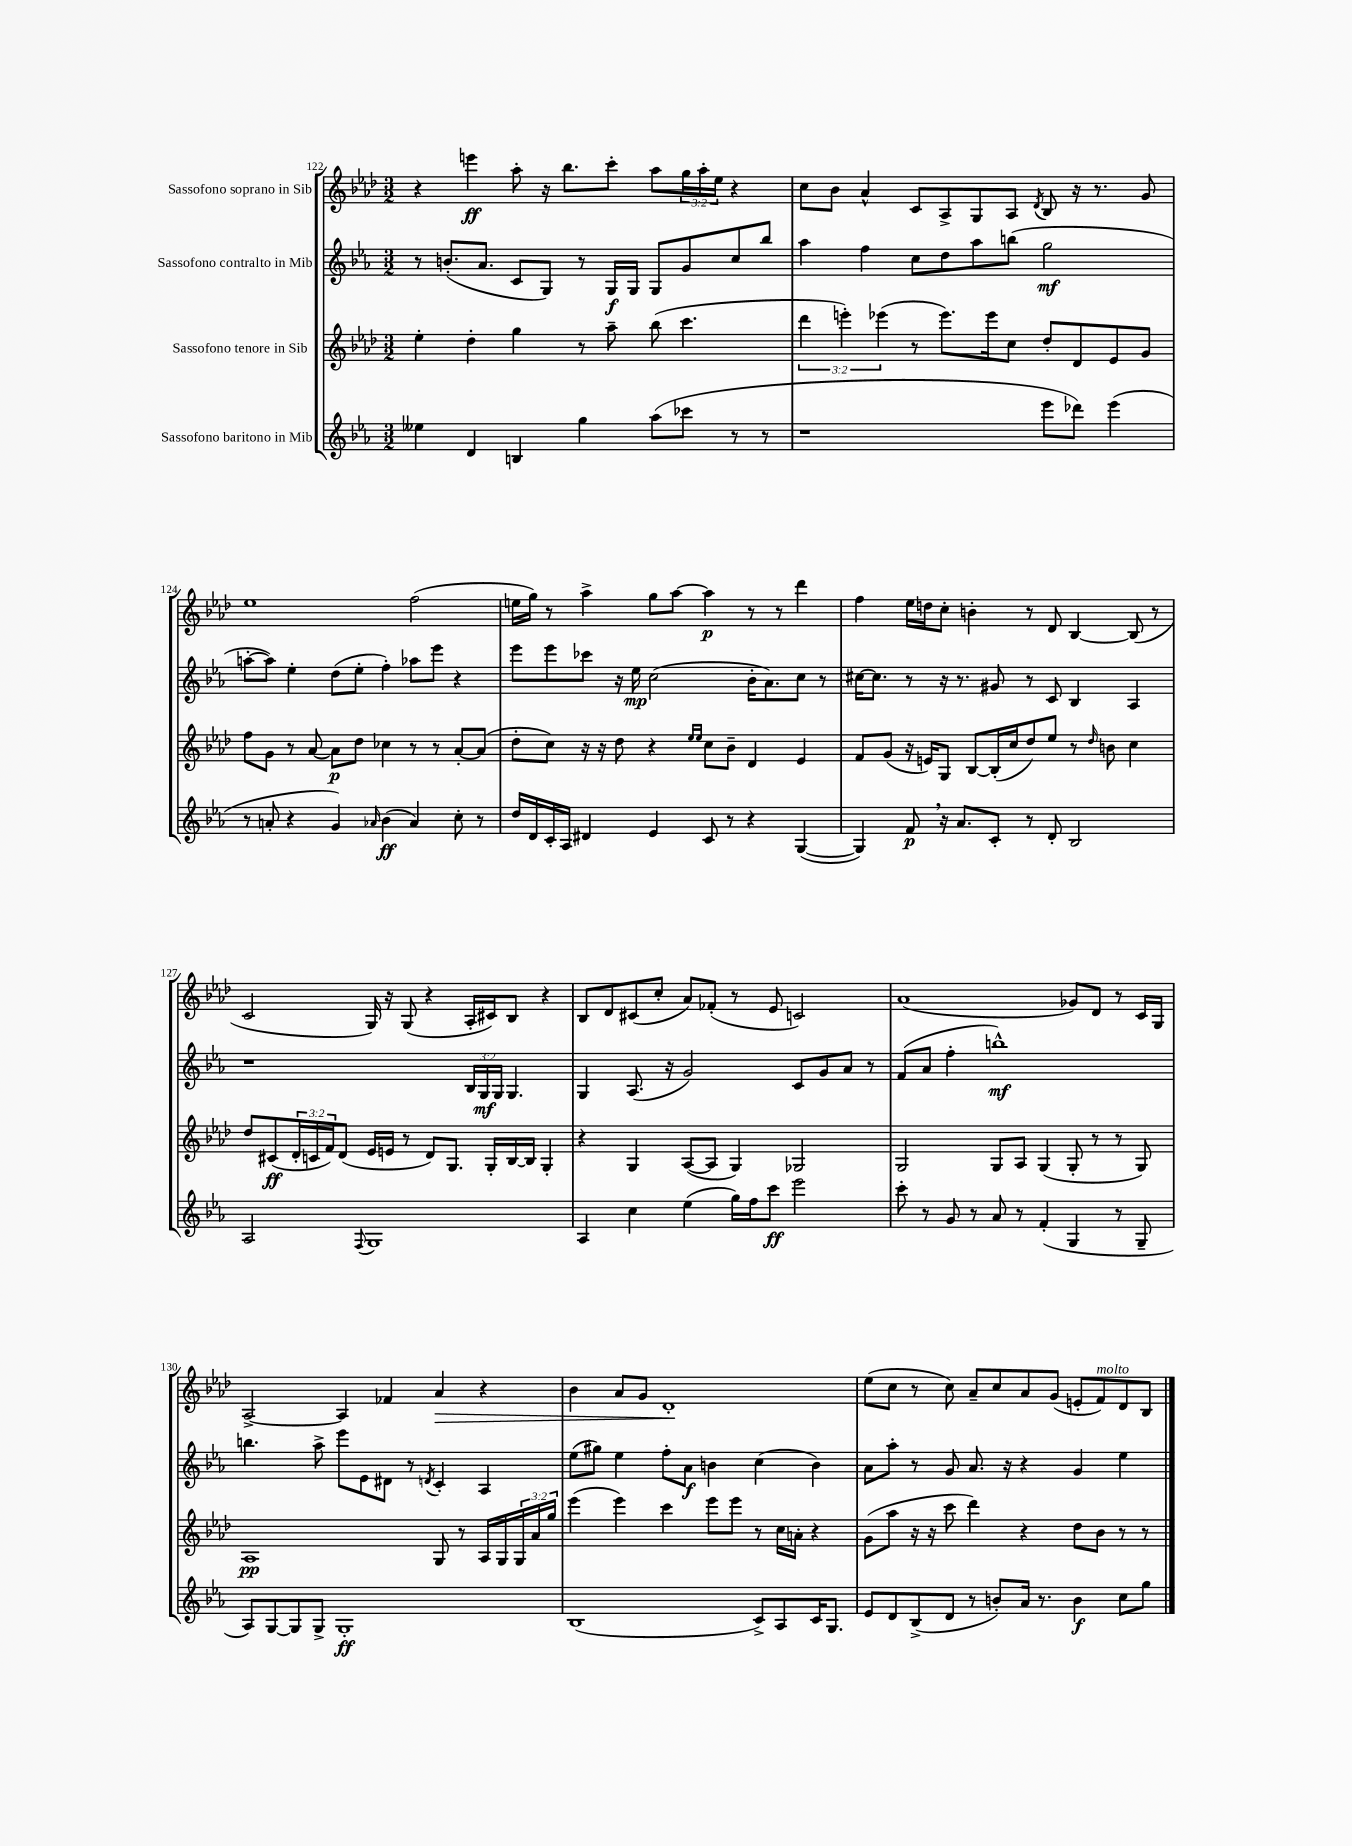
<<
\new StaffGroup <<
\new Staff = "s0" \with { instrumentName = "Sassofono soprano in Sib" } {
    \clef treble \key aes \major \numericTimeSignature \time 3/2 \override Staff.TupletNumber.text = #tuplet-number::calc-fraction-text
    r4 e'''4\ff aes''8-. r16 bes''8. c'''8-. aes''8 \tuplet 3/2 { g''16 aes''16-. ees''16 } r4 |
    c''8 bes'8 aes'4-^ c'8 aes8-> g8 aes8 \acciaccatura { des'8 } bes8 r16 r8. g'8 |
    ees''1 f''2( |
    e''16 g''16) r8 aes''4-> g''8 aes''8~ aes''4\p r8 r8 des'''4 |
    f''4 ees''16 d''16 c''8-. b'4-. r8 des'8 bes4~ bes8( r8 |
    c'2 g16) r16 g8( r4 aes16-. cis'16) bes8 r4 |
    bes8 des'8 cis'8( c''8-. aes'8) fes'8-.( r8 ees'8 c'2) |
    aes'1( ges'8) des'8 r8 c'16 g16 |
    aes2~-> aes4 fes'4 aes'4\> r4 |
    bes'4 aes'8 g'8 des'1-.\! |
    ees''8( c''8 r8 c''8) aes'8-- c''8 aes'8 g'8( e'8-. f'8^\markup { \italic "molto" }) des'8 bes8 \bar "|." |
}
\new Staff = "s1" \with { instrumentName = "Sassofono contralto in Mib" } {
    \clef treble \key ees \major \numericTimeSignature \time 3/2 \override Staff.TupletNumber.text = #tuplet-number::calc-fraction-text
    r8 b'8.-.( aes'8. c'8 g8) r8 g16\f g16 g8 g'8 c''8 bes''8 |
    aes''4 f''4 c''8 d''8 aes''8 b''8( g''2\mf |
    a''8~-. a''8) ees''4-. d''8( ees''8-. f''4-.) aes''8 ees'''8 r4 |
    ees'''8 ees'''8 ces'''8 r16 ees''16\mp c''2( bes'16-. aes'8.) c''8 r8 |
    cis''16~ cis''8. r8 r16 r8. gis'8 r8 c'8 bes4 aes4 |
    r1 \tuplet 3/2 { bes16 g16\mf g16 } g4. |
    g4 aes8.( r16 g'2) c'8 g'8 aes'8 r8 |
    f'8( aes'8 f''4-. b''1-^\mf) |
    b''4. aes''8-> ees'''8 ees'8 dis'8 r8 \acciaccatura { d'8 } c'4-. aes4 |
    ees''8( gis''8) ees''4 f''8-. aes'8\f b'4 c''4( b'4) |
    aes'8 aes''8-. r8 g'8 aes'8. r16 r4 g'4 ees''4 \bar "|." |
}
\new Staff = "s2" \with { instrumentName = "Sassofono tenore in Sib" } {
    \clef treble \key aes \major \numericTimeSignature \time 3/2 \override Staff.TupletNumber.text = #tuplet-number::calc-fraction-text
    ees''4-. des''4-. g''4 r8 aes''8-- bes''8( c'''4. |
    \tuplet 3/2 { des'''4 e'''4-.) ees'''4( } r8 ees'''8.) ees'''16 c''8 des''8-. des'8 ees'8 g'8 |
    f''8 g'8 r8 aes'8~ aes'8\p des''8 ces''4 r8 r8 aes'8~-. aes'8( |
    des''8-. c''8) r16 r16 des''8 r4 \grace { ees''16 ees''16 } c''8 bes'8-- des'4 ees'4 |
    f'8 g'8( r16 e'16) g8 bes8~ bes16-.( c''16 des''8) ees''8 r8 \grace { des''16 } b'8 c''4 |
    des''8 cis'8\ff( \tuplet 3/2 { des'16-. c'16 f'16) } des'8( ees'16 e'16 r8 des'8) g8. g16-. bes16~ bes16 g4-. |
    r4 g4 aes8~( aes8 g4) ges2 |
    g2 g8 aes8 g4( g8-. r8 r8 g8) |
    aes1\pp g8 r8 aes16 g16 \tuplet 3/2 { g16 aes'16 g''16 } |
    ees'''4( ees'''4) c'''4 ees'''8 ees'''8 r8 c''16 a'16-. r4 |
    g'8( aes''8 r16 r16 c'''8 des'''4) r4 des''8 bes'8 r8 r8 \bar "|." |
}
\new Staff = "s3" \with { instrumentName = "Sassofono baritono in Mib" } {
    \clef treble \key ees \major \numericTimeSignature \time 3/2
    eeses''4 d'4 b4 g''4 aes''8( ces'''8 r8 r8 |
    r1 ees'''8 des'''8) ees'''4( |
    r8 a'8-. r4 g'4) \grace { aes'16 } bes'4\ff( aes'4) c''8-. r8 |
    d''16 d'16 c'16-. aes16 dis'4 ees'4 c'8 r8 r4 g4~( |
    g4) f'8\p \breathe r16 aes'8. c'8-. r8 d'8-. bes2 |
    aes2 \appoggiatura { f8 } g1 |
    aes4 c''4 ees''4( g''16) f''16 c'''8\ff ees'''2 |
    c'''8-. r8 g'8 r8 aes'8 r8 f'4-.( g4 r8 g8-- |
    aes8) g8~ g8 g8-> g1-.\ff |
    bes1( c'8->) aes8 c'16 g8. |
    ees'8 d'8 bes8->( d'8 r8 b'8-.) aes'16 r8. b'4\f c''8 g''8 \bar "|." |
}
>>
>>
\layout { \context { \Score currentBarNumber = #122 } }
